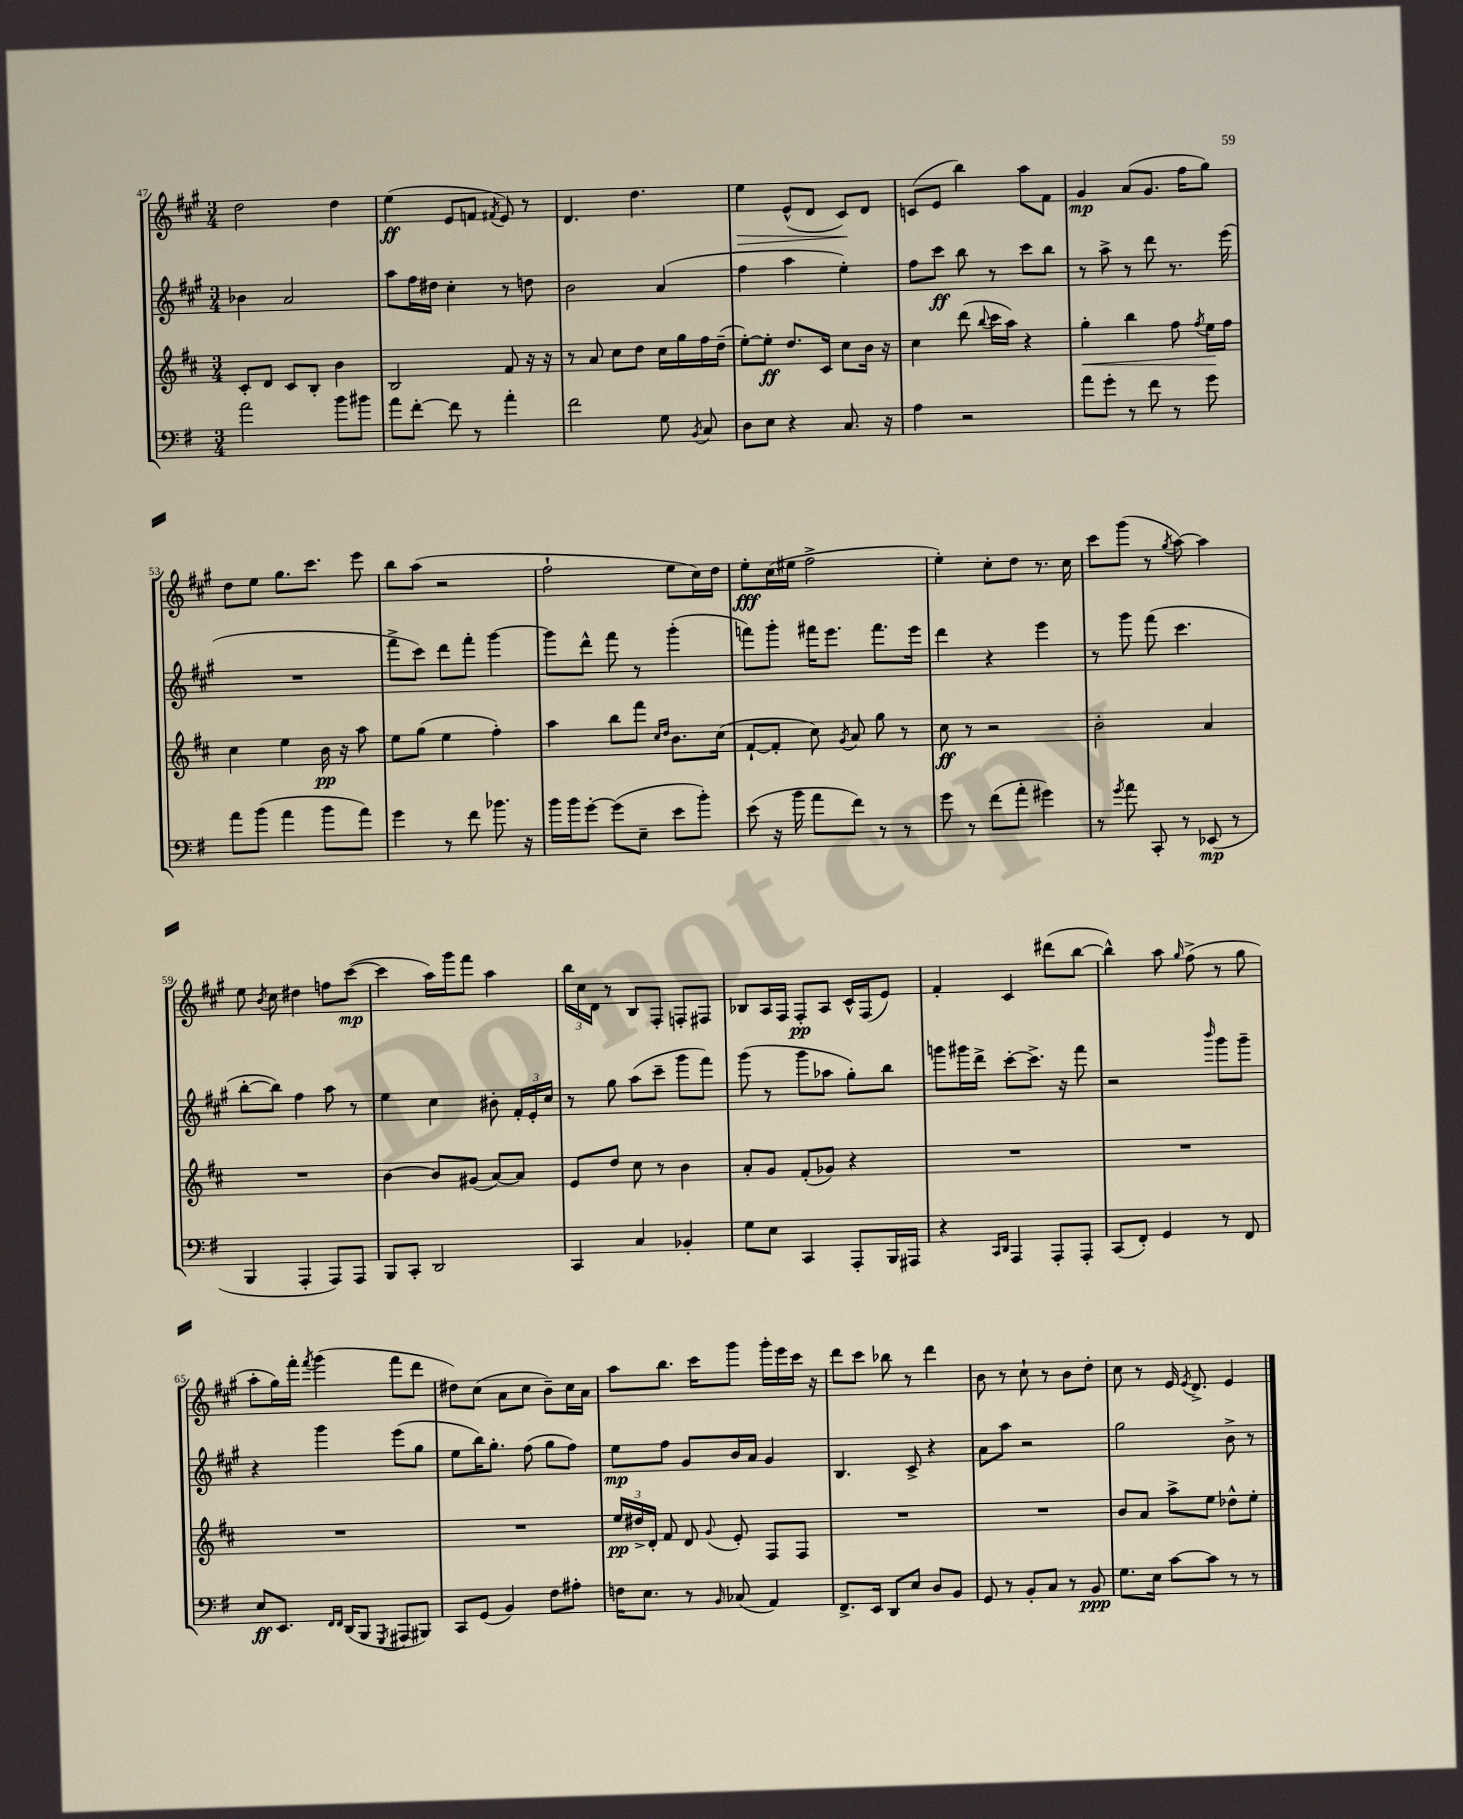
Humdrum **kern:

**kern	**dynam	**kern	**dynam	**kern	**dynam	**kern	**dynam
*part4	*part4	*part3	*part3	*part2	*part2	*part1	*part1
*staff4	*staff4	*staff3	*staff3	*staff2	*staff2	*staff1	*staff1
*clefF4	*	*clefG2	*	*clefG2	*	*clefG2	*
*k[f#]	*	*k[f#c#]	*	*k[f#c#g#]	*	*k[f#c#g#]	*
*M3/4	*	*M3/4	*	*M3/4	*	*M3/4	*
=47	=47	=47	=47	=47	=47	=47	=47
2a\	.	8c#'/L	.	4b-X\	.	2dd\	.
.	.	8d/J	.	.	.	.	.
.	.	8c#/L	.	2a/	.	.	.
.	.	8B'/J	.	.	.	.	.
8b\L	.	4b\	.	.	.	4dd\	.
8b#X\J	.	.	.	.	.	.	.
=48	=48	=48	=48	=48	=48	=48	=48
8a\L	.	2B/	.	8aa\L	.	(4ee\	ff
[8f#'\J	.	.	.	16ff#\L	.	.	.
.	.	.	.	16dd#X\JJ	.	.	.
8f#\]	.	.	.	4cc#'\	.	8e/L	.
8r	.	.	.	.	.	8fn/J	.
.	.	.	.	.	.	8qf#X/	.
4a'\	.	8f#/	.	8r	.	8e/)	.
.	.	16r	.	8ddn\	.	8r	.
.	.	16r	.	.	.	.	.
=49	=49	=49	=49	=49	=49	=49	=49
2f#\	.	8r	.	2b\	.	4.d/	.
.	.	8a/	.	.	.	.	.
.	.	8cc#\L	.	.	.	.	.
.	.	8dd\J	.	.	.	4.dd\	.
8G\	.	16cc#\LL	.	(4a/	.	.	.
.	.	16gg\	.	.	.	.	.
8qBB/	.	.	.	.	.	.	.
8C/	.	16ff#\	.	.	.	.	.
.	.	(16dd~\JJ	.	.	.	.	.
=50	=50	=50	=50	=50	=50	=50	=50
!	!	!	!	!	!	!	!LO:HP:b
8D\L	.	[8ee'\L)	.	4ff#\	.	4ee\	>
8E\J	.	8ee'\J]	ff	.	.	.	.
4r	.	8.dd/L	.	4aa\	.	(8e^^/L	.
.	.	.	.	.	.	8d/J	.
.	.	16c#/Jk	.	.	.	.	.
8.C/	.	8cc#\L	.	4ee'\)	.	8c#/L)	.
.	.	16b\Jk	.	.	.	8d/J	]
16r	.	16r	.	.	.	.	.
=51	=51	=51	=51	=51	=51	=51	=51
4A\	.	4cc#\	.	8ff#\L	.	(8cn/L	.
.	.	.	.	8ccc#\J	ff	8e/J	.
2r	.	(8ddd\	.	8bb\	.	4bb\)	.
.	.	8qqbb/	.	.	.	.	.
.	.	16ccc#\LL	.	8r	.	.	.
.	.	16aa\JJ)	.	.	.	.	.
.	.	4r	.	8ccc#\L	.	8aa\L	.
.	.	.	.	8bb\J	.	8f#\J	.
=52	=52	=52	=52	=52	=52	=52	=52
!	!	!	!LO:HP:b	!	!	!	!
8a\L	.	4gg'\	<	8r	.	4g#/	mp
8g'\J	.	.	.	8aa^\	.	.	.
8r	.	4bb\	.	8r	.	(8a/L	.
8f#\	.	.	.	8ddd\	.	8.g#/J	.
8r	.	8ff#\	.	8.r	.	.	.
.	.	.	.	.	.	16ff#\KL	.
.	.	8qff#/	.	.	.	.	.
8g\	.	16ee\LL	.	.	.	8gg#\J)	.
.	.	16ff#\JJ	[	(16eee\	.	.	.
!!LO:LB:g=z
=53	=53	=53	=53	=53	=53	=53	=53
8a\L	.	4cc#\	.	2.r	.	8dd\L	.
(8b\J	.	.	.	.	.	8ee\J	.
4a\	.	4ee\	.	.	.	8.gg#\L	.
.	.	.	.	.	.	8.ccc#\J	.
8b\L	.	16b\	pp	.	.	.	.
.	.	16r	.	.	.	.	.
8a\J)	.	8aa\	.	.	.	8eee\	.
=54	=54	=54	=54	=54	=54	=54	=54
4g\	.	8ee\L	.	8fff#^\L	.	8bb\L	.
.	.	(8gg\J	.	8ccc#\J)	.	(8aa\J	.
8r	.	4ee\	.	8ddd\L	.	2r	.
8f#\	.	.	.	8fff#'\J	.	.	.
8.b-X\	.	4ff#'\)	.	[4ggg#\	.	.	.
16r	.	.	.	.	.	.	.
=55	=55	=55	=55	=55	=55	=55	=55
16b\LL	.	4aa\	.	8ggg#\L]	.	2ff#`\	.
16b\J	.	.	.	.	.	.	.
[8g'\J	.	.	.	8ddd^^\J	.	.	.
(8g\L]	.	8bb\L	.	8fff#\	.	.	.
8E~\J	.	8fff#\J	.	8r	.	.	.
.	.	16qqcc#/LL	.	.	.	.	.
.	.	16qqdd/JJ	.	.	.	.	.
8e\L	.	8.b\L	.	(4ggg#'\	.	8ee\L	.
8b'\J)	.	.	.	.	.	16cc#\L)	.
.	.	(16cc#\Jk	.	.	.	16dd\JJ	.
=56	=56	=56	=56	=56	=56	=56	=56
(8e\	.	[8f#`/L	.	8fffn\L)	.	8ee'\L	fff
16r	.	8f#'/J]	.	8ggg#'\J	.	(16cc#\L	.
16b\	.	.	.	.	.	16ee#X\JJ	.
8a\L	.	8cc#\)	.	16fff#X\KL	.	2ff#^\	.
.	.	.	.	8.eee\J	.	.	.
.	.	8qg/	.	.	.	.	.
8f#\J)	.	8a/	.	.	.	.	.
8r	.	8gg\	.	8.fff#\L	.	.	.
8r	.	8r	.	.	.	.	.
.	.	.	.	16eee\Jk	.	.	.
=57	=57	=57	=57	=57	=57	=57	=57
8g\	.	8cc#\	ff	4ddd\	.	4ee'\)	.
8r	.	8r	.	.	.	.	.
(8f#\L	.	2r	.	4r	.	8cc#'\L	.
8a'\J	.	.	.	.	.	8dd\J	.
4g#X\)	.	.	.	4eee\	.	8.r	.
.	.	.	.	.	.	16cc#\	.
=58	=58	=58	=58	=58	=58	=58	=58
8r	.	2b'\	.	8r	.	8ccc#\L	.
8qg/	.	.	.	.	.	.	.
8a\	.	.	.	8ggg#\	.	(8ggg#\J	.
8CC'/	.	.	.	(8fff#\	.	8r	.
.	.	.	.	.	.	8qgg#/	.
8r	.	.	.	4.ccc#\	.	[8aa\)	.
(8EE-X/	mp	4a/	.	.	.	4aa\]	.
8r	.	.	.	.	.	.	.
!!LO:LB:g=z
=59	=59	=59	=59	=59	=59	=59	=59
4BBB/	.	2.r	.	[8bb'\L	.	8ee\	.
.	.	.	.	.	.	8qb/	.
.	.	.	.	8bb\J])	.	8cc#\	.
4AAA'/	.	.	.	4ff#\	.	4dd#X\	.
8AAA/L)	.	.	.	8aa\	.	8ffn\L	.
8AAA/J	.	.	.	8r	.	([8ccc#\J	mp
=60	=60	=60	=60	=60	=60	=60	=60
8BBB/L	.	[4b\	.	4ee\	.	4ccc#\]	.
8CC'/J	.	.	.	.	.	.	.
2DD/	.	8b/L]	.	4cc#\	.	16aa\LL)	.
.	.	.	.	.	.	16ggg#\J	.
.	.	(8g#X/J	.	.	.	8fff#\J	.
.	.	[8a/L)	.	8b#X'\	.	4aa\	.
.	.	8a/J]	.	24f#'/LL	.	.	.
.	.	.	.	24e'/	.	.	.
.	.	.	.	24cc#/JJ	.	.	.
=61	=61	=61	=61	=61	=61	=61	=61
4CC/	.	8e/L	.	8r	.	24bb\LL	.
.	.	.	.	.	.	24cc#\	.
.	.	.	.	.	.	24d\JJ	.
.	.	8dd/J	.	8gg#\	.	8r	.
4C/	.	8cc#\	.	(8aa\L	.	8B/L	.
.	.	8r	.	8ccc#~\J	.	8F#'/J	.
4BB-X'/	.	4b\	.	8ggg#\L	.	8Fn'/L	.
.	.	.	.	8fff#\J)	.	8F#X/J	.
=62	=62	=62	=62	=62	=62	=62	=62
8G\L	.	8a'/L	.	(8ggg#\	.	8B-X/L	.
8E\J	.	8g/J	.	8r	.	16A/L	.
.	.	.	.	.	.	16F#/JJ	.
4CC/	.	(8f#'/L	.	8ggg#\L	.	8F#'/L	pp
.	.	8g-X/J)	.	8aa-X\J	.	8A/J	.
8AAA'/L	.	4r	.	8gg#'\L)	.	16c#^^/LL	.
.	.	.	.	.	.	(16F#/J	.
16BBB/L	.	.	.	8bb\J	.	8e/J)	.
16AAA#X/JJ	.	.	.	.	.	.	.
=63	=63	=63	=63	=63	=63	=63	=63
4r	.	2.r	.	8gggn\L	.	4f#'/	.
.	.	.	.	16ggg#X\L	.	.	.
.	.	.	.	16ddd^\JJ	.	.	.
16qqCC/LL	.	.	.	.	.	.	.
16qqDD/JJ	.	.	.	.	.	.	.
4AAA/	.	.	.	[8ccc#'\L	.	4c#/	.
.	.	.	.	8.ccc#^\J]	.	.	.
8AAA'/L	.	.	.	.	.	(8ddd#X\L	.
.	.	.	.	16r	.	.	.
8AAA'/J	.	.	.	8fff#\	.	[8bb\J	.
=64	=64	=64	=64	=64	=64	=64	=64
(8CC/L	.	2.r	.	2r	.	4bb^^\])	.
8FF#'/J)	.	.	.	.	.	.	.
4GG/	.	.	.	.	.	8aa\	.
.	.	.	.	.	.	16qqgg#/	.
.	.	.	.	.	.	(8ff#^\	.
.	.	.	.	16qqbbb/	.	.	.
8r	.	.	.	8ggg#\L	.	8r	.
8FF#/	.	.	.	8ggg#~\J	.	8gg#\	.
!!LO:LB:g=z
=65	=65	=65	=65	=65	=65	=65	=65
8E/L	ff	2.r	.	4r	.	8aa'\L	.
8.EE/J	.	.	.	.	.	16gg#\L)	.
.	.	.	.	.	.	16fff#'\JJ	.
.	.	.	.	.	.	8qfff#/	.
.	.	.	.	4ggg#\	.	(4ggg#\	.
16qqFF#/LL	.	.	.	.	.	.	.
16qqFF#/JJ	.	.	.	.	.	.	.
(16DD/KL	.	.	.	.	.	.	.
8BBB/J	.	.	.	.	.	.	.
8qGGG/	.	.	.	.	.	.	.
8AAA#X/L	.	.	.	(8eee\L	.	8fff#\L	.
8BBB#X/J)	.	.	.	8gg#\J	.	8ddd\J	.
=66	=66	=66	=66	=66	=66	=66	=66
8CC/L	.	2.r	.	8ee\L	.	8dd#X\L)	.
(8GG/J	.	.	.	16bb\K)	.	(8cc#\J	.
.	.	.	.	8.gg#'\J	.	.	.
4BB/)	.	.	.	.	.	8a\L	.
.	.	.	.	(8ff#\	.	8cc#\J	.
8F#\L	.	.	.	8gg#\L	.	8b~\L)	.
8A#X'\J	.	.	.	8ff#\J)	.	16cc#\L	.
.	.	.	.	.	.	16a\JJ	.
=67	=67	=67	=67	=67	=67	=67	=67
16Fn\KL	.	24ee/LL	pp	8ee\L	mp	8aa\L	.
.	.	24dd#X^/	.	.	.	.	.
8.E\J	.	.	.	.	.	.	.
.	.	24d'/JJ	.	.	.	.	.
.	.	8f#/	.	8ff#\J	.	8.bb\J	.
8r	.	8d/	.	8g#/L	.	.	.
.	.	.	.	.	.	16ccc#\KL	.
16qqBB/	.	8qqg/	.	.	.	.	.
(8C-X/	.	8e'/	.	16b/L	.	8ggg#\J	.
.	.	.	.	16a/JJ	.	.	.
4AA/)	.	8F#/L	.	4g#/	.	16ggg#'\LL	.
.	.	.	.	.	.	16eee\	.
.	.	8F#/J	.	.	.	16ccc#\JJ	.
.	.	.	.	.	.	16r	.
=68	=68	=68	=68	=68	=68	=68	=68
8.FF#^/L	.	2.r	.	4.B/	.	8ddd\L	.
.	.	.	.	.	.	8ccc#\J	.
16EE/Jk	.	.	.	.	.	.	.
8DD/L	.	.	.	.	.	8bb-X\	.
8E/J	.	.	.	8c#^/	.	8r	.
8D/L	.	.	.	4r	.	4ddd\	.
8BB/J	.	.	.	.	.	.	.
=69	=69	=69	=69	=69	=69	=69	=69
8GG/	.	2.r	.	8a\L	.	8b\	.
8r	.	.	.	8aa\J	.	8r	.
8BB'/L	.	.	.	2r	.	8cc#`\	.
8C/J	.	.	.	.	.	8r	.
8r	.	.	.	.	.	8b\L	.
8BB/	ppp	.	.	.	.	8dd'\J	.
=70	=70	=70	=70	=70	=70	=70	=70
8.G\L	.	8b/L	.	2gg#\	.	8cc#\	.
.	.	8a/J	.	.	.	8r	.
16E\Jk	.	.	.	.	.	.	.
[8c\L	.	8aa^\L	.	.	.	16e/	.
.	.	.	.	.	.	8qe/	.
.	.	.	.	.	.	8.d^/	.
8c\J]	.	8ee\J	.	.	.	.	.
8r	.	8dd-X^^\L	.	8b^\	.	4e/	.
8r	.	8ee'\J	.	8r	.	.	.
==	==	==	==	==	==	==	==
*-	*-	*-	*-	*-	*-	*-	*-
